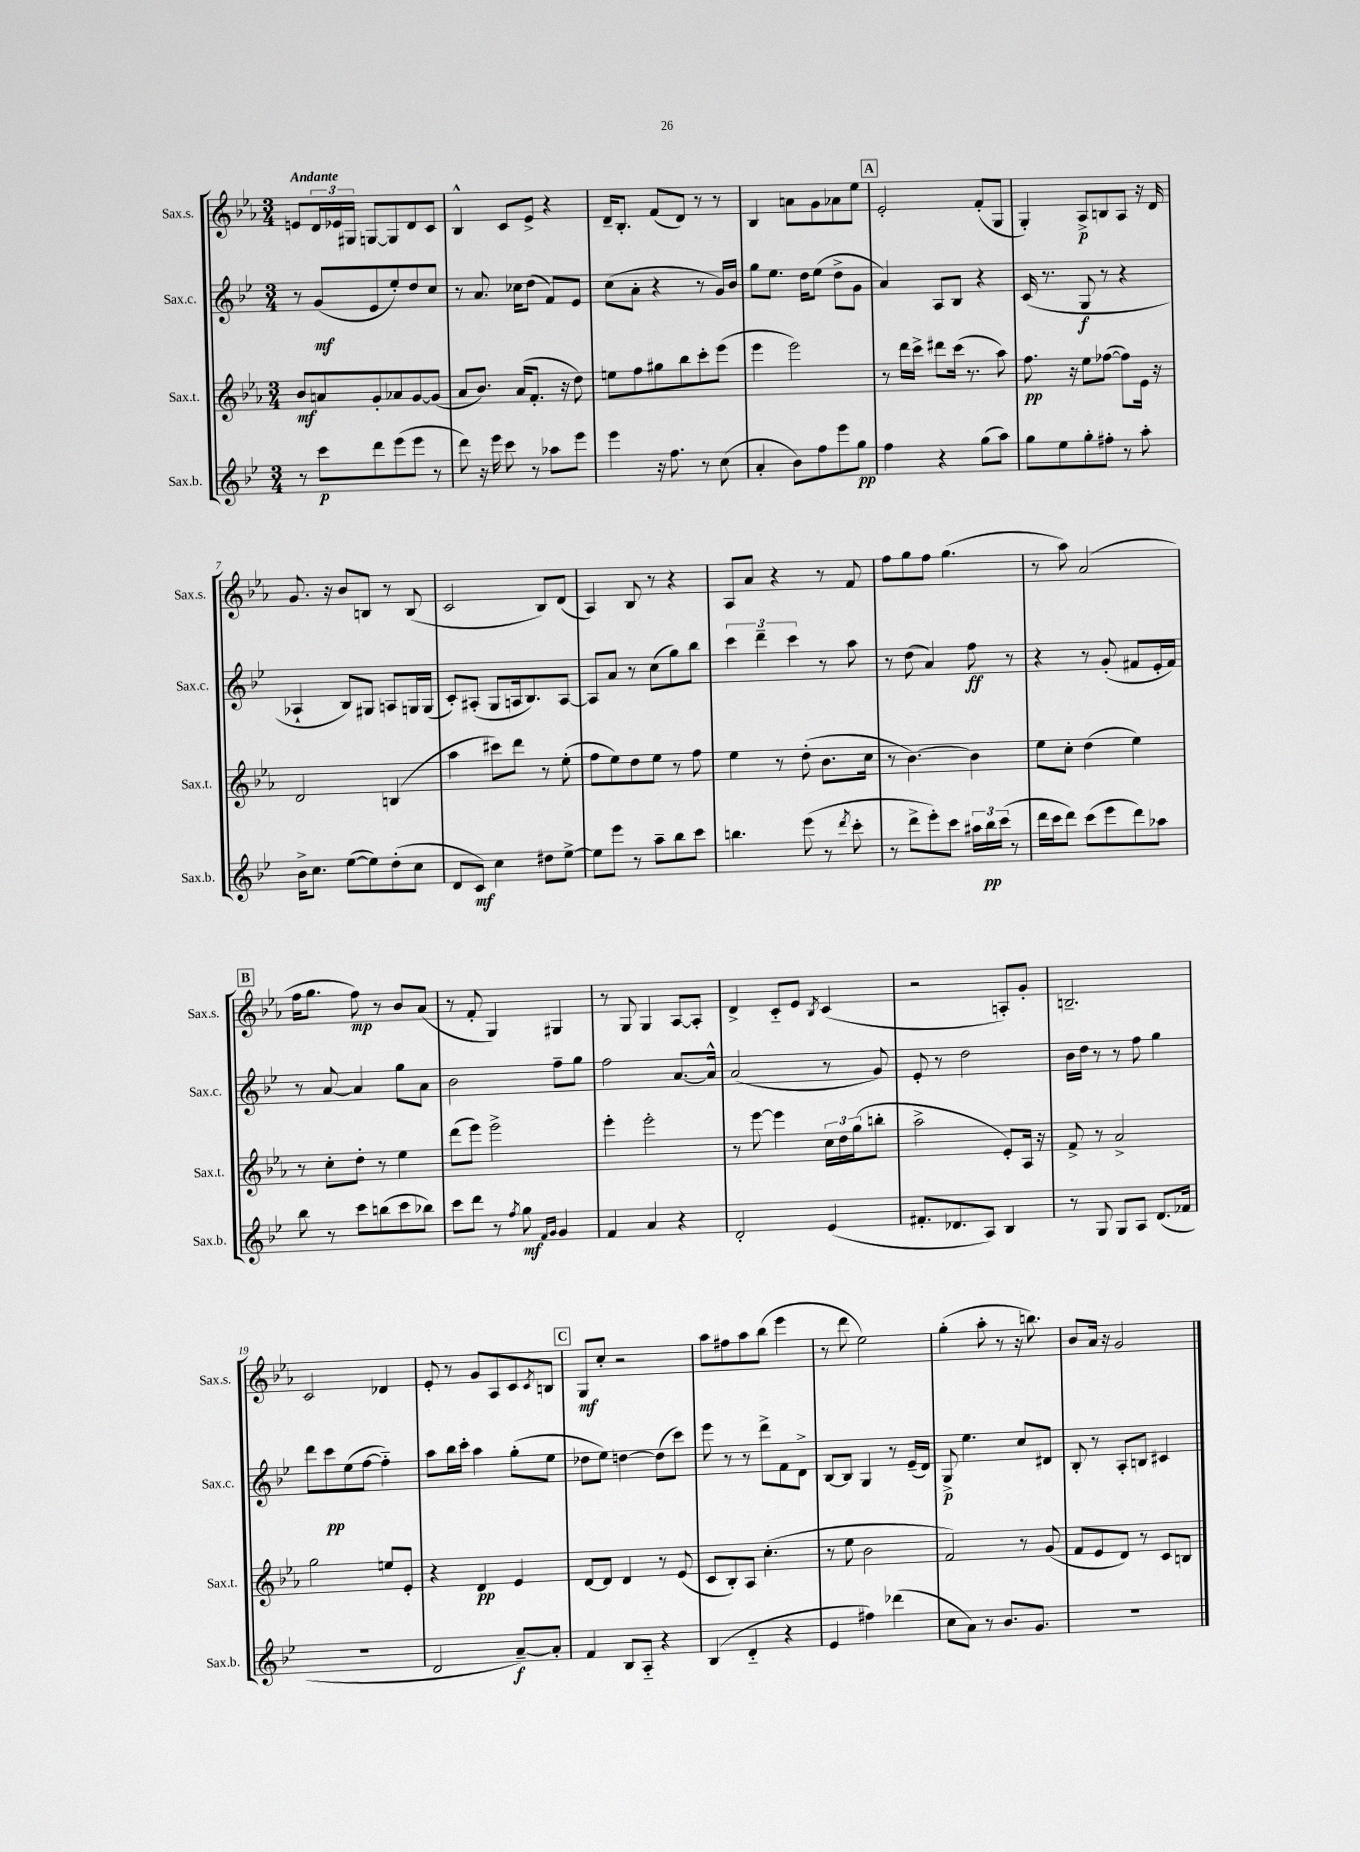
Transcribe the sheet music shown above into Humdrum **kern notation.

**kern	**kern	**kern	**kern
*staff4	*staff3	*staff2	*staff1
*clefG2	*clefG2	*clefG2	*clefG2
*k[b-e-]	*k[b-e-a-]	*k[b-e-]	*k[b-e-a-]
*M3/4	*M3/4	*M3/4	*M3/4
8r	8b-	8r	8e
8ccc	8a	(8g	24d
.	.	.	24e-
.	.	.	24G#
8ddd	8g'	8e-	[8G
(8eee-	8a-	8ee-')	8G]
8eee-	[8g	8dd	8d
8r	(8g]	8cc	8c
=	=	=	=
8ddd)	8a-	8r	4B-^^
16r	8.b-)	8.a	.
16eee-	.	.	.
8ccc	.	.	8c
.	(16a-	16cc-	.
8r	8.f'	(8dd	8e-^
8aa-	.	8f)	4r
.	16r	.	.
8eee-	8dd)	8e-	.
=	=	=	=
4eee-	8ee	(8cc	16d~
.	.	.	8.B-'
.	8ff	8a'	.
16r	8gg#	4r	(8f
8.ff	.	.	.
.	8bb-	.	8d)
8r	8ccc'	8r	8r
(8cc	(8eee-	16g)	8r
.	.	16b-	.
=	=	=	=
4a'	4eee-	8gg	4B-
.	.	8.ee-	.
8b-)	2eee-)	.	8a
.	.	16dd	.
8ff	.	(8ee-	8g
8eee-	.	8dd^	8a-
8gg	.	8g	8ee-
=	=	=	=
4ff	8r	4a)	2e-'
.	16ddd	.	.
.	16ccc^	.	.
4r	8ddd#	8A	.
.	(16ccc	8B-	.
.	8.r	.	.
(8gg	.	4r	(8f'
8aa)	8aa-)	.	8G
=	=	=	=
8gg	8.ff	(16c	4G')
.	.	8.r	.
8ee-	.	.	.
.	16r	.	.
8gg'	8ee-	8G	8A-^
8ff#'	([8ff-	8r	8B
8r	8ff-])	4r	8A-
8aa'	16e-	.	16r
.	16r	.	16d
=	=	=	=
16b-^	2d	4A-`	8.g
8.cc	.	.	.
.	.	.	16r
([8ee-	.	8B-)	8b-
8ee-])	.	8G#	8B
(8dd'	(4B	8A	8r
8cc	.	16G	(8B
.	.	(16G	.
=	=	=	=
8d	4aa-	8c')	2c
8c)	.	(8A#'	.
4cc	8ccc#)	8G	.
.	8ddd	16A	.
.	.	8.B-)	.
8dd#	8r	.	8B-)
[8ee-^	(8ee-'	[8A	(8d
=	=	=	=
8ee-]	8ff	8A]	4A-)
8eee-	8ee-)	8a	.
8r	8dd	8r	8B-
8aa~	8ee-	(8cc	8r
8bb-	8r	8gg)	4r
8ccc	8ff	8bb-	.
=	=	=	=
4.bb	4ee-	6ccc	8A-
.	.	.	8a-
.	.	6ddd~	.
.	8r	.	4r
.	.	6ccc	.
(8eee-	(8dd'	.	.
8r	8.b-	8r	8r
8qddd	.	.	.
8ccc'	.	8aa	8f
.	16cc	.	.
=	=	=	=
8r	8r	8r	8ff
8ddd^	[4.b-)	(8dd	8gg
8eee-')	.	4a)	8ff
8ccc	.	.	(4.gg
24aa#	4b-]	8ff	.
24bb-	.	.	.
(24ccc	.	.	.
8r	.	8r	.
=	=	=	=
16ddd	8ee-	4r	8r
16ccc	.	.	.
8ddd)	8cc'	.	8aa-)
(8ccc	(4dd	8r	(2a-
8eee-	.	(8g'	.
8ddd)	4ee-)	8f#	.
8aa-	.	16e-'	.
.	.	16f#)	.
=	=	=	=
8bb-	8r	8r	16ff
.	.	.	8.gg
8r	8cc'	[8a	.
8ccc	8dd'	4a]	8ff)
(8bb	8r	.	8r
8ccc	4ee-	8gg	8b-
8bb-)	.	8a	(8a-
=	=	=	=
8ccc	(8ddd	2b-	8r
8ddd	8eee-)	.	8f'
8r	2eee-^	.	4G)
8qff	.	.	.
8gg	.	.	.
16qqf	.	.	.
16qqg	.	.	.
4g	.	8ff~	4G#
.	.	8gg	.
=	=	=	=
4f	4eee-'	2ff	8r
.	.	.	8G
4a	2eee-'	.	4G
4r	.	[8.a	[8A-
.	.	.	8A-']
.	.	16a^^]	.
=	=	=	=
2d'	8r	(2a	4d^
.	[8eee-	.	.
.	4eee-]	.	8c'~
.	.	.	8e-
.	.	.	8qB-
(4e-	24cc	8r	(4c
.	24dd	.	.
.	(24gg	.	.
.	8bb'	8g)	.
=	=	=	=
8.f#'	2aa-^	8e-'	2r
.	.	8r	.
8.d-	.	.	.
.	.	2dd	.
8A)	.	.	.
4B-	8e-')	.	8A')
.	16A-	.	8g'
.	16r	.	.
=	=	=	=
8r	8f^	16b-	2.B~
.	.	16dd	.
8G	8r	8r	.
8G	2a-^	8r	.
8A	.	8ff	.
(8.d	.	4gg	.
16f-	.	.	.
=	=	=	=
2.r	2gg	8ddd	2c
.	.	8ccc	.
.	.	(8ee-	.
.	.	[8ff	.
.	8ee	4ff'~])	4d-
.	8e-'	.	.
=	=	=	=
2d	4r	8aa	8e-'
.	.	16bb-	8r
.	.	16ccc'	.
.	4d	4aa	8g
.	.	.	8A-
[8a~)	4e-	(8gg'	8c
.	.	.	8qc
8a']	.	8ee-	8B
=	=	=	=
4f	[8d	8dd-	8G
.	8d]	8ee-)	8cc'
8B-	4d	[4dd	2r
8A'~	.	.	.
4r	8r	(8dd]	.
.	(8e-	8ccc)	.
=	=	=	=
(4B-	8c	8eee-	8aa-
.	8B-')	8r	8ff#
4d'~	8A-	8r	8aa-
.	(4.cc'	8ddd^	(8bb-
4r	.	8f	4eee-
.	.	8d^	.
=	=	=	=
4e-	8r	[8B-	8r
.	8ee-	8B-]	8ddd
4ff#)	2b-	4G	2ee-)
(4ddd-	.	8r	.
.	.	(16e-~	.
.	.	16d)	.
=	=	=	=
8cc	2f)	8G^	(4gg'
8a)	.	4.ee-	.
8r	.	.	8aa-'
8.b-	.	.	8r
.	8r	8cc	16r
8.g	.	.	8.bb)
.	(8g	8d#	.
=	=	=	=
2.r	8f	8B-'	8b-
.	8e-	8r	16a-
.	.	.	16r
.	8d)	8A'	2g
.	8r	8B	.
.	8c	4c#	.
.	8B	.	.
==	==	==	==
*-	*-	*-	*-
